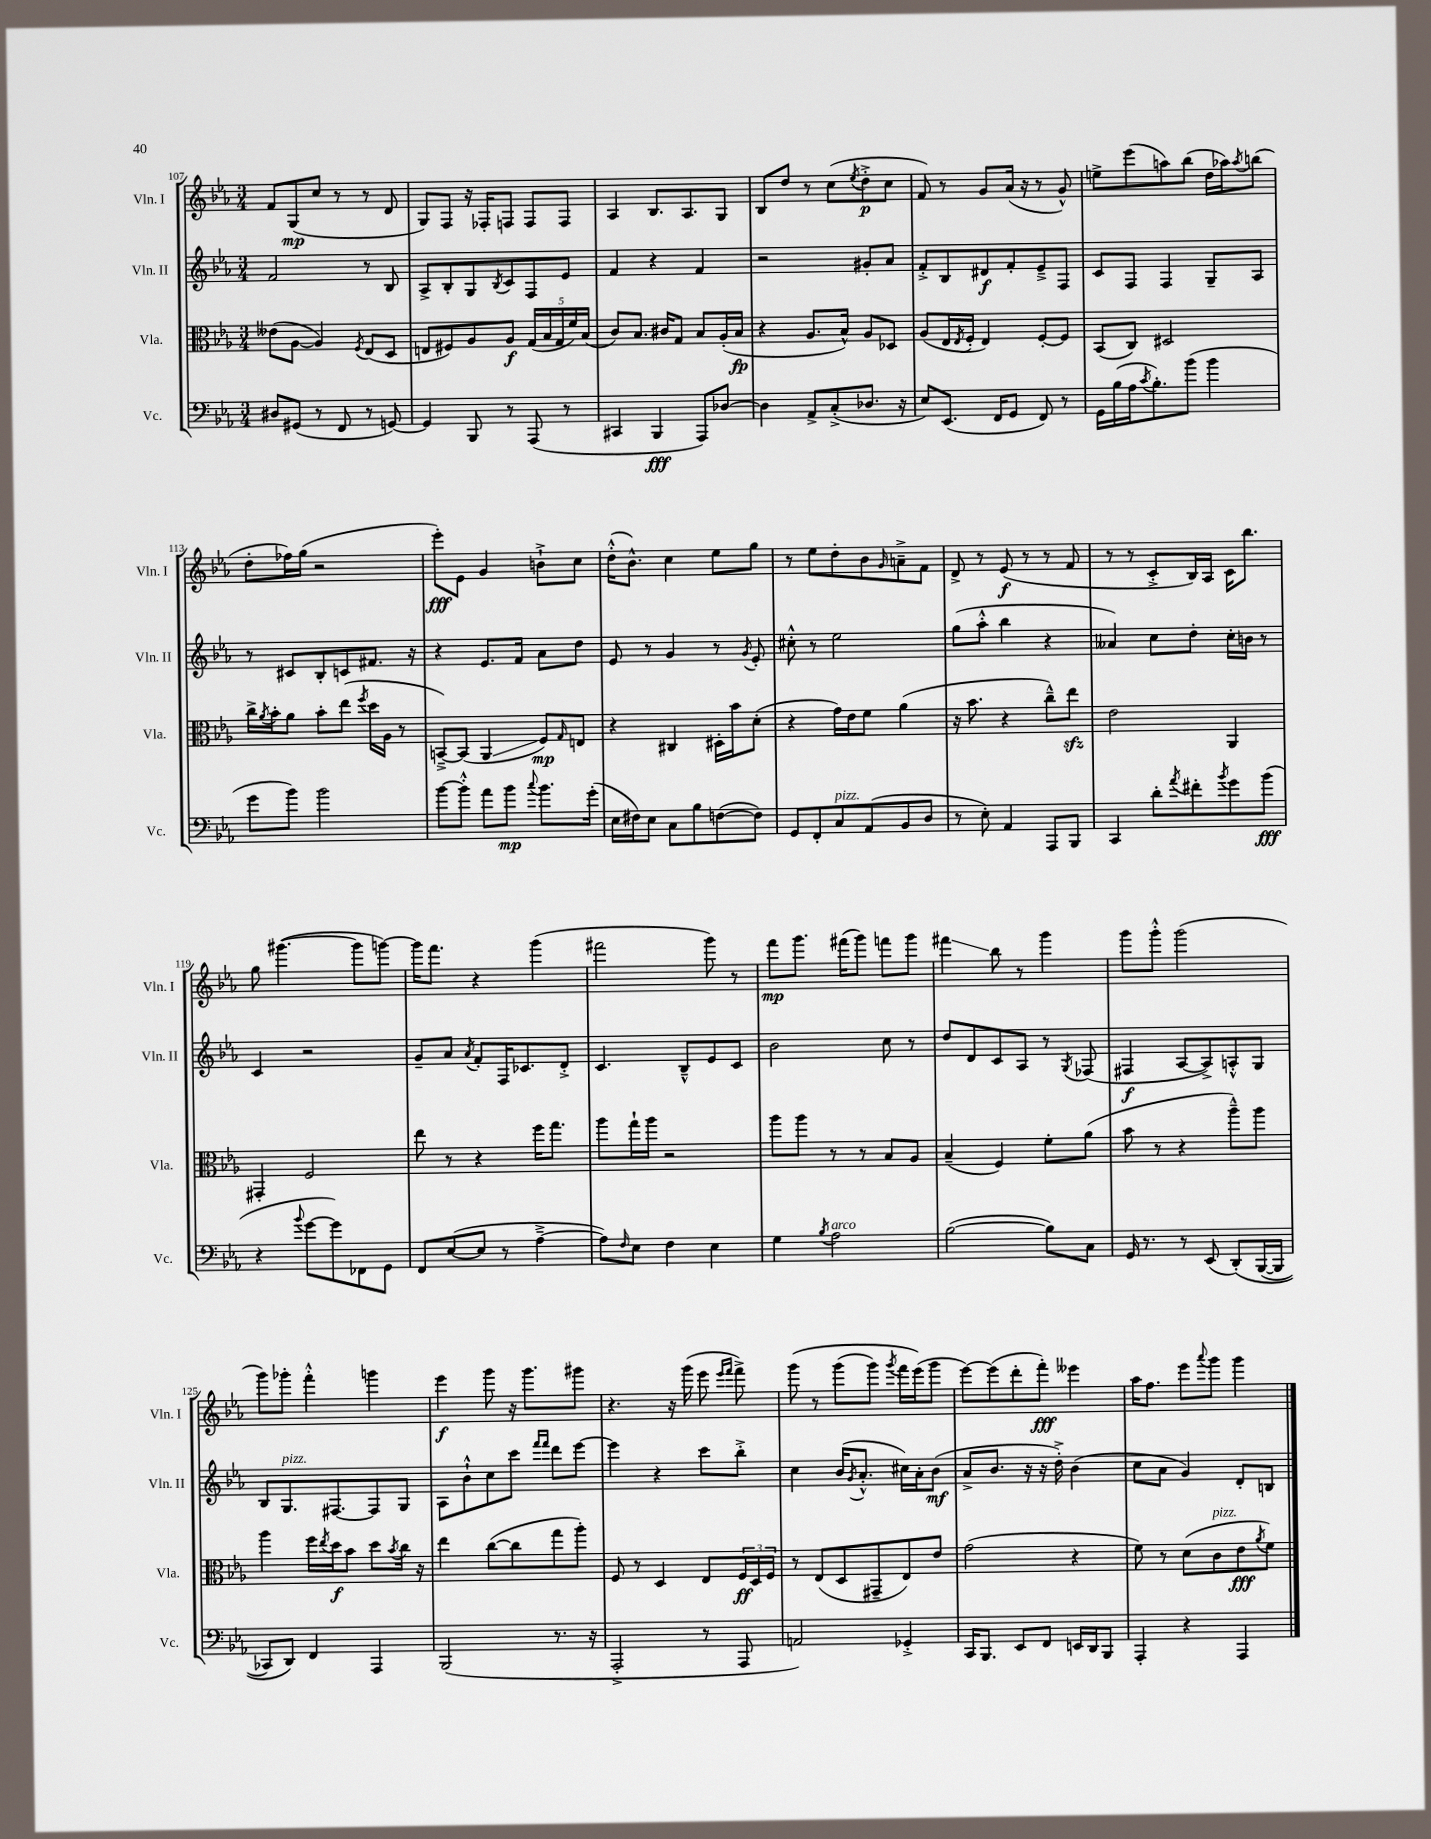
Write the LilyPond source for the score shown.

<<
\new StaffGroup <<
\new Staff = "s0" \with { instrumentName = "Vln. I" shortInstrumentName = "Vln. I" } {
    \clef treble \key ees \major \numericTimeSignature \time 3/4
    f'8 g8\mp( c''8 r8 r8 d'8 |
    g8) f8 r16 fes16-. f8 f8 f8 |
    aes4 bes8. aes8. g8 |
    bes8 d''8 r8 c''8( \acciaccatura { ees''8 } d''8-.->\p c''8 |
    f'8) r8 g'8 aes'16( r16 r8 g'8-^) |
    e''8-> ees'''8( a''8) bes''8( d''16 aes''16) \acciaccatura { aes''8 } b''8( |
    d''8-. fes''16) g''16( r2 |
    ees'''8-.\fff) ees'8 g'4 b'8-!-> c''8 |
    d''16-.-^( bes'8.-^) c''4 ees''8 g''8 |
    r8 ees''8 d''8-. bes'8 \grace { g'16 } a'8---> f'8 |
    d'8-> r8 ees'8\f( r8 r8 f'8 |
    r8 r8 c'8-.-> bes16) aes16 c'16 bes''8. |
    g''8 gis'''4.~( gis'''8 g'''8~) |
    g'''16 f'''8. r4 g'''4( |
    fis'''2 g'''8) r8 |
    f'''8\mp g'''8. fis'''16( g'''8) f'''8 g'''8 |
    fis'''4\glissando bes''8 r8 g'''4 |
    g'''8 g'''8-.-^ g'''2( |
    g'''8) ges'''8-. f'''4-.-^ g'''4 |
    ees'''4\f g'''8 r16 g'''8. gis'''8 |
    r4. r16 g'''16( ees'''8 \grace { ees'''16 f'''16 } f'''8->) |
    g'''8\( r8 g'''8( g'''8) \acciaccatura { g'''8 } f'''16 ees'''16(\) g'''8 |
    ees'''8~) ees'''8( d'''8-. f'''8-.\fff) eeses'''4 |
    aes''16 f''8. ees'''8 \appoggiatura { aes'''8 } g'''8 g'''4 \bar "|." |
}
\new Staff = "s1" \with { instrumentName = "Vln. II" shortInstrumentName = "Vln. II" } {
    \clef treble \key ees \major \numericTimeSignature \time 3/4
    f'2 r8 bes8 |
    aes8-> bes8-. g8 \acciaccatura { bes8 } c'8 f8 ees'8 |
    f'4 r4 f'4 |
    r2 gis'8-. aes'8 |
    f'8-.-> bes8 dis'8\f f'8-. ees'8---> f8 |
    c'8 f8 f4 g8-- aes8 |
    r8 cis'8 bes8-. c'8 fis'8. r16 |
    r4 ees'8. f'16 aes'8 d''8 |
    ees'8 r8 g'4 r8 \acciaccatura { g'8 } ees'8-. |
    cis''8-.-^ r8 ees''2 |
    g''8( aes''8-.-^ bes''4 r4 |
    aeses'4) c''8 d''8-. c''16-. b'16 r8 |
    c'4 r2 |
    g'8-- aes'8 \acciaccatura { aes'8 } f'8-. f16 ces'8. d'8-.-> |
    c'4. bes8---^ ees'8 c'8 |
    bes'2 c''8 r8 |
    d''8 d'8 c'8 aes8 r8 \acciaccatura { g8 } fes8( |
    fis4\f aes8~ aes8->) a8-.-^ g8 |
    bes8 g8.^\markup { \italic "pizz." } fis8.~ fis8 g8 |
    aes8 bes'8-!-^ c''8 c'''8 \grace { f'''16 f'''16 } d'''8 ees'''8~ |
    ees'''4 r4 c'''8 bes''8-.-> |
    c''4 bes'16( \acciaccatura { g'8 } aes'8.-.-^ cis''16) aes'16-. bes'8\mf( |
    aes'8-> bes'8. r16 r16 d''16-.->) bes'4( |
    c''8 aes'8 g'4) d'8-. b8 \bar "|." |
}
\new Staff = "s2" \with { instrumentName = "Vla." shortInstrumentName = "Vla." } {
    \clef alto \key ees \major \numericTimeSignature \time 3/4
    eeses'8( aes8~ aes4) \acciaccatura { f8 } ees8( d8 |
    e8 fis8) aes8 aes8\f \tuplet 5/4 { g16( bes16 g16 f'16) bes16( } |
    c'8) bes8. cis'16 g8 bes8 aes16-.( bes16\fp |
    r4 aes8. bes16-^) aes8 des8 |
    aes8( ees16 \acciaccatura { ees8 } f16-. ees4) f8~-. f8 |
    bes,8( c8) dis2 |
    c''16-> \acciaccatura { aes'8 } bes'16-. aes'8 bes'8-. ees''8( \acciaccatura { f''8 } d''16 aes16 r8 |
    b,8~--->) b,8( aes,4\glissando f8\mp) \grace { g16 } e8 |
    r4 cis4 dis16-. bes'16 d'8-.( |
    r4 g'16) ees'16 f'8 aes'4( |
    r16 bes'8. r4 c''8---^) ees''8\sfz |
    ees'2 aes,4 |
    gis,4-. f2 |
    ees''8 r8 r4 f''16 g''8. |
    aes''8 g''16-! aes''16 r2 |
    aes''8 aes''8 r8 r8 bes8 aes8 |
    bes4--( f4) f'8-. aes'8( |
    bes'8 r8 r4 aes''8---^) aes''8 |
    aes''4 f''16 \acciaccatura { ees''8 } d''16\f bes'8 d''8 \acciaccatura { bes'8 } c''16 r16 |
    ees''4 c''8~( c''8 g''8 aes''8-.) |
    f8 r8 d4 ees8 \tuplet 3/2 { f16\ff d16 f16 } |
    r8 ees8( d8 gis,8-- ees8) ees'8 |
    g'2( r4 |
    f'8) r8 d'8( c'8^\markup { \italic "pizz." } ees'8\fff \acciaccatura { aes'8 } f'8) \bar "|." |
}
\new Staff = "s3" \with { instrumentName = "Vc." shortInstrumentName = "Vc." } {
    \clef bass \key ees \major \numericTimeSignature \time 3/4
    dis8 gis,8( r8 f,8 r8 g,8~) |
    g,4 bes,,8 r8 aes,,8( r8 |
    cis,4 bes,,4\fff aes,,8) des8~ |
    des4 aes,8-> c8-.->( des8. r16 |
    ees8) ees,8.( f,16 g,8 f,8) r8 |
    g,16 bes16( aes16 \acciaccatura { c'8 } bes8.-.) bes'8( bes'4 |
    g'8 bes'8) bes'2 |
    bes'8~ bes'8-.-^ aes'8 bes'8\mp \appoggiatura { c''8 } bes'8. g'16-.( |
    ees16 fis16) ees8 c8 bes8 f8~( f8) |
    g,8 f,8-. c8^\markup { \italic "pizz." } aes,8( bes,8 d8 |
    r8 ees8-.) aes,4 aes,,8 bes,,8 |
    c,4 d'8-. \acciaccatura { aes'8 } fis'8-. \acciaccatura { bes'8 } g'8 bes'8\fff( |
    r4 \appoggiatura { bes'8 } g'8~ g'8) fes,8 g,8 |
    f,8 ees8~( ees8 r8 aes4~---> |
    aes8) \grace { f16 } ees8 f4 ees4 |
    g4 \acciaccatura { bes8 } aes2^\markup { \italic "arco" } |
    bes2~( bes8) c8 |
    g,16 r8. r8 ees,8( d,8-.)\( bes,,16~( bes,,16 |
    ces,8) d,8\) f,4 aes,,4 |
    bes,,2( r8. r16 |
    aes,,2-.-> r8 aes,,8 |
    a,2) ges,4-.-> |
    c,16 bes,,8. ees,8 f,8 e,16 d,16 bes,,8 |
    aes,,4-. r4 aes,,4 \bar "|." |
}
>>
>>
\layout { \context { \Score currentBarNumber = #107 } }
